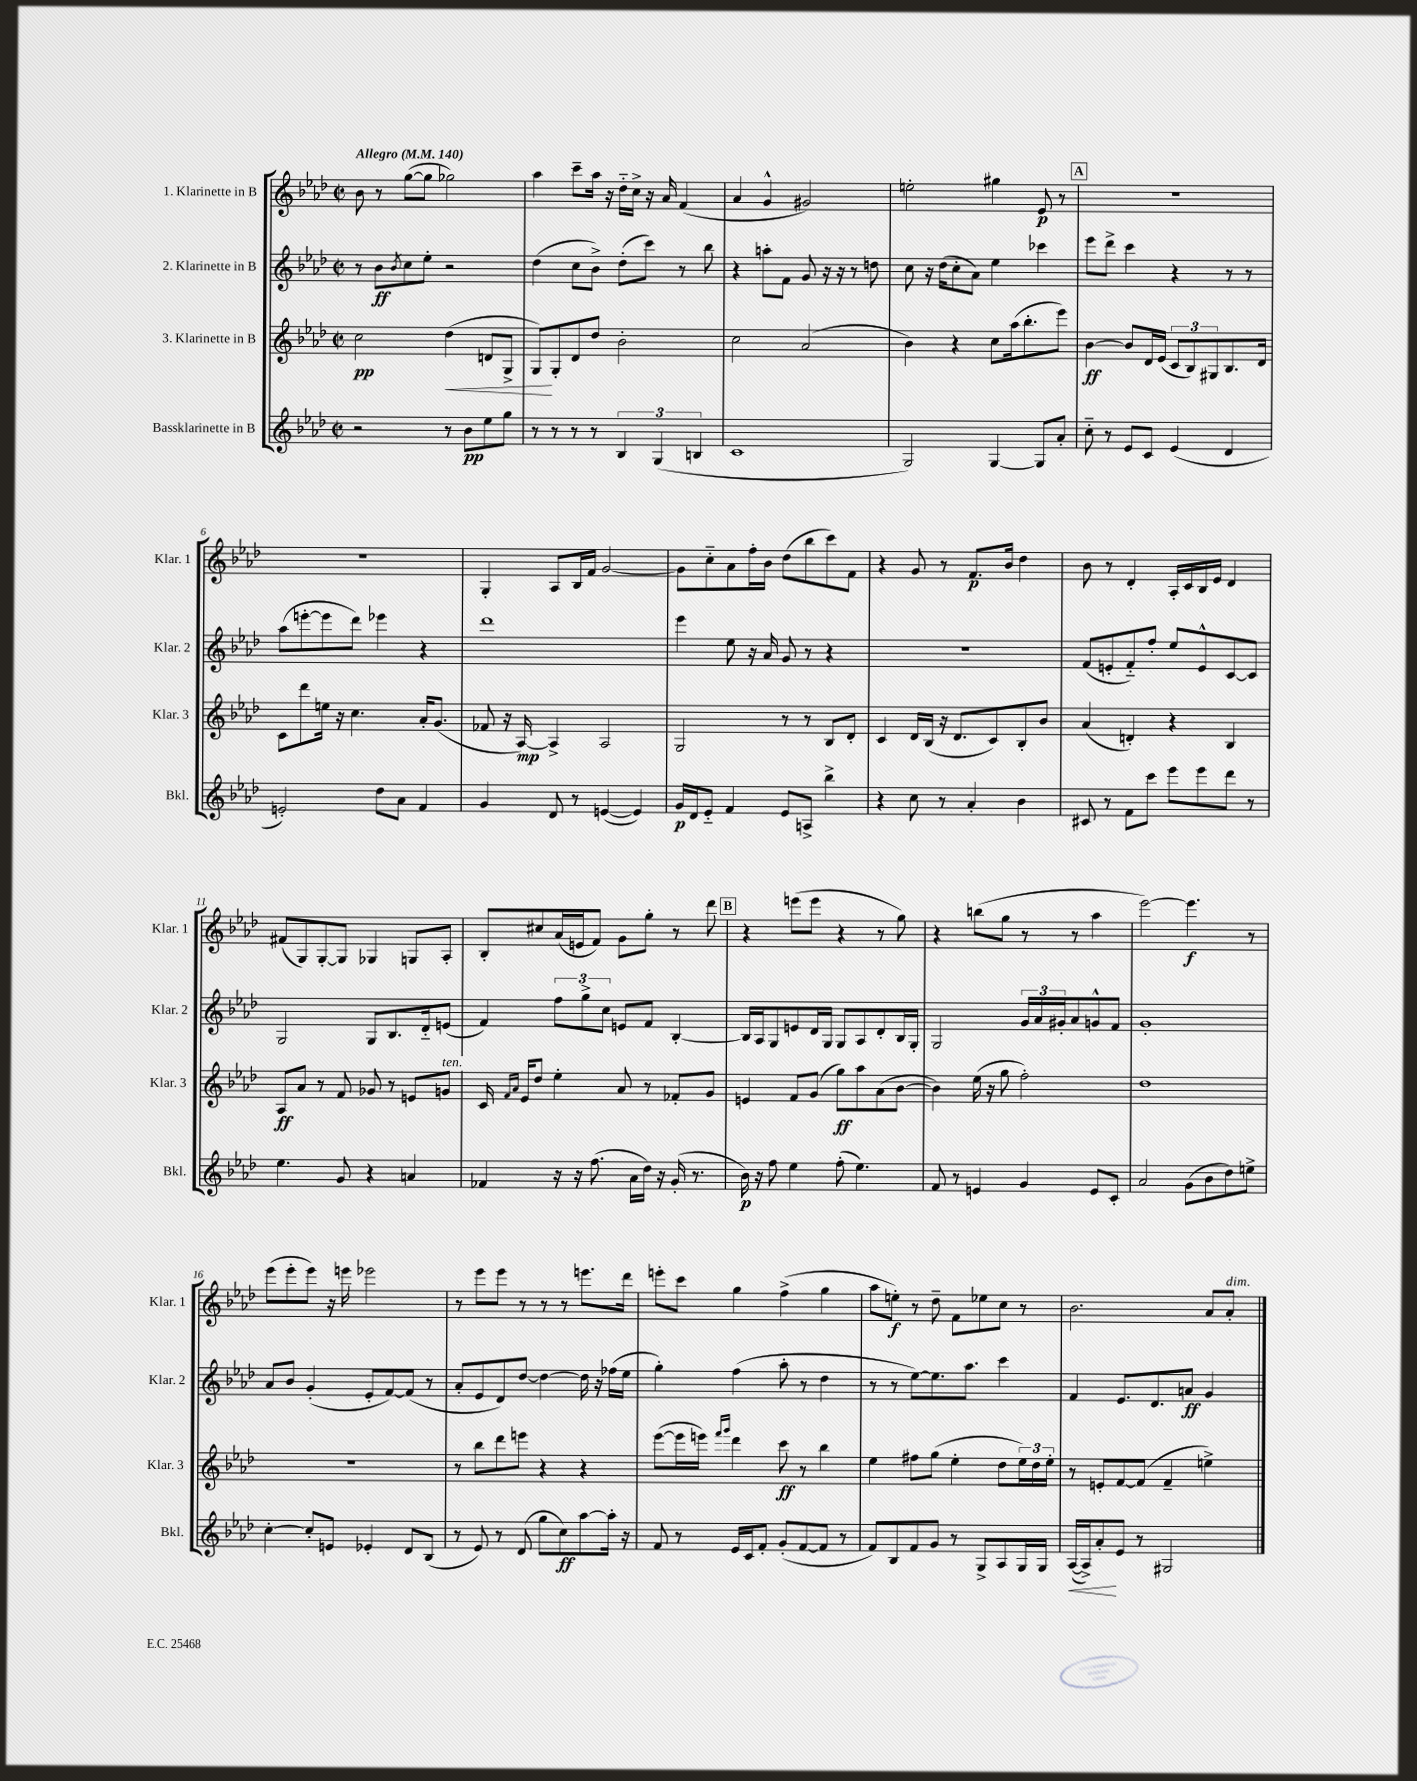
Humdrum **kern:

**kern	**dynam	**kern	**dynam	**kern	**dynam	**kern	**dynam
*part4	*part4	*part3	*part3	*part2	*part2	*part1	*part1
*staff4	*staff4	*staff3	*staff3	*staff2	*staff2	*staff1	*staff1
*I"Bassklarinette in B	*	*I"3. Klarinette in B	*	*I"2. Klarinette in B	*	*I"1. Klarinette in B	*
*I'Bkl.	*	*I'Klar. 3	*	*I'Klar. 2	*	*I'Klar. 1	*
*clefG2	*	*clefG2	*	*clefG2	*	*clefG2	*
*k[b-e-a-d-]	*	*k[b-e-a-d-]	*	*k[b-e-a-d-]	*	*k[b-e-a-d-]	*
*M2/2	*	*M2/2	*	*M2/2	*	*M2/2	*
*met(c|)	*	*met(c|)	*	*met(c|)	*	*met(c|)	*
*MM140	*	*MM140	*	*MM140	*	*MM140	*
=1	=1	=1	=1	=1	=1	=1	=1
!	!	!	!	!	!	!LO:TX:a:B:t=Allegro	!
2r	.	2cc\	pp	8r	.	8b-\	.
.	.	.	.	8b-\L	ff	8r	.
.	.	.	.	8qb-/	.	.	.
.	.	.	.	8cc\	.	([8gg\L	.
.	.	.	.	8ee-'\J	.	8gg\J]	.
!	!	!	!LO:HP:b	!	!	!	!
8r	.	(4dd-\	<	2r	.	2gg-X\)	.
8b-\L	pp	.	.	.	.	.	.
8ee-\	.	8dn/L	.	.	.	.	.
8gg\J	.	8G^/J	.	.	.	.	.
=2	=2	=2	=2	=2	=2	=2	=2
8r	.	8G/L)	.	(4dd-\	.	4aa-\	.
8r	.	8G'/	[	.	.	.	.
8r	.	8d-/	.	8cc\L	.	8ccc~\L	.
8r	.	8dd-/J	.	8b-^\J)	.	16aa-\Jk	.
.	.	.	.	.	.	16r	.
6B-/	.	2b-'\	.	(8dd-'\L	.	16dd-\LL	.
.	.	.	.	.	.	16cc^\JJ	.
.	.	.	.	8ccc\J)	.	16r	.
(6G/	.	.	.	.	.	.	.
.	.	.	.	.	.	16a-/	.
.	.	.	.	8r	.	(4f/	.
6Bn/	.	.	.	.	.	.	.
.	.	.	.	8bb-\	.	.	.
=3	=3	=3	=3	=3	=3	=3	=3
1c	.	2cc\	.	4r	.	4a-/	.
.	.	.	.	8aan'\L	.	4g^^/	.
.	.	.	.	8f\J	.	.	.
.	.	(2a-/	.	8g/	.	2g#X/)	.
.	.	.	.	16r	.	.	.
.	.	.	.	16r	.	.	.
.	.	.	.	8r	.	.	.
.	.	.	.	8ddn\	.	.	.
=4	=4	=4	=4	=4	=4	=4	=4
2G/)	.	4b-\)	.	8cc\	.	2een'\	.
.	.	.	.	16r	.	.	.
.	.	.	.	(16dd-\KL	.	.	.
.	.	4r	.	8cc'\	.	.	.
.	.	.	.	8a-\J)	.	.	.
[4G/	.	8cc\L	.	4ee-\	.	4gg#X\	.
.	.	(16aa-\k	.	.	.	.	.
.	.	8.bb-'\	.	.	.	.	.
8G/L]	.	.	.	4ccc-X\	.	8e-/	p
8a-'/J	.	8eee-\J)	.	.	.	8r	.
!!LO:REH:place=s1:t=A
=5	=5	=5	=5	=5	=5	=5	=5
8cc\	.	[4b-\	ff	8eee-\L	.	1r	.
8r	.	.	.	8ddd-^\J	.	.	.
8e-/L	.	8b-/L]	.	4ccc\	.	.	.
8c/J	.	16d-/L	.	.	.	.	.
.	.	(16e-/JJ	.	.	.	.	.
(4e-/	.	12c/L	.	4r	.	.	.
.	.	12B-/)	.	.	.	.	.
.	.	12G#X/	.	.	.	.	.
4d-/	.	8.B-/	.	8r	.	.	.
.	.	.	.	8r	.	.	.
.	.	16d-/Jk	.	.	.	.	.
!!LO:LB:g=z
=6	=6	=6	=6	=6	=6	=6	=6
2en'/)	.	8c\L	.	(8aa-\L	.	1r	.
.	.	8ddd-\	.	[8eeen'\	.	.	.
.	.	16een\Jk	.	8eee\]	.	.	.
.	.	16r	.	.	.	.	.
.	.	4.cc\	.	8ddd-\J)	.	.	.
8dd-\L	.	.	.	4eee-X\	.	.	.
8a-\J	.	.	.	.	.	.	.
4f/	.	16a-'/KL	.	4r	.	.	.
.	.	(8.g/J	.	.	.	.	.
=7	=7	=7	=7	=7	=7	=7	=7
4g/	.	8f-X/	.	1ddd-	.	4G'/	.
.	.	16r	.	.	.	.	.
.	.	[16A-/)	mp	.	.	.	.
8d-/	.	4A-^/]	.	.	.	8A-/L	.
8r	.	.	.	.	.	16B-/L	.
.	.	.	.	.	.	16f/JJ	.
([4en/	.	2A-/	.	.	.	[2g/	.
4e/])	.	.	.	.	.	.	.
=8	=8	=8	=8	=8	=8	=8	=8
16g/LL	p	2G/	.	4eee-\	.	8g\L]	.
16d-/J	.	.	.	.	.	.	.
8e-/J	.	.	.	.	.	8cc\	.
4f/	.	.	.	8ee-\	.	8a-\	.
.	.	.	.	16r	.	16ff'\L	.
.	.	.	.	16a-/	.	16b-\JJ	.
8e-/L	.	8r	.	8g/	.	(8dd-\L	.
8An^/J	.	8r	.	8r	.	8bb-\	.
4bb-^\	.	8B-/L	.	4r	.	8ccc\)	.
.	.	8d-'/J	.	.	.	8f\J	.
=9	=9	=9	=9	=9	=9	=9	=9
4r	.	4c/	.	1r	.	4r	.
8cc\	.	16d-/LL	.	.	.	8g/	.
.	.	(16B-/JJ	.	.	.	.	.
8r	.	16r	.	.	.	8r	.
.	.	8.d-/L	.	.	.	.	.
4a-'/	.	.	.	.	.	8.f/L	p
.	.	8c/)	.	.	.	.	.
.	.	.	.	.	.	16b-/Jk	.
4b-\	.	8B-'/	.	.	.	4dd-\	.
.	.	8b-/J	.	.	.	.	.
=10	=10	=10	=10	=10	=10	=10	=10
8c#X/	.	(4a-/	.	(8f/L	.	8b-\	.
8r	.	.	.	8en'/	.	8r	.
8f\L	.	4dn'/)	.	8f/)	.	4d-'/	.
8ccc\J	.	.	.	8ff'/J	.	.	.
8eee-\L	.	4r	.	8ee-/L	.	16A-'/LL	.
.	.	.	.	.	.	16c/	.
8eee-\	.	.	.	8e^^/	.	16B-/	.
.	.	.	.	.	.	16e-/JJ	.
8ddd-\J	.	4B-/	.	[8c/	.	4d-/	.
8r	.	.	.	8c/J]	.	.	.
!!LO:LB:g=z
=11	=11	=11	=11	=11	=11	=11	=11
4.ee-\	.	8A-/L	ff	2G/	.	(8f#X/L	.
.	.	8a-/J	.	.	.	8G/)	.
.	.	8r	.	.	.	[8G'/	.
8g/	.	8f/	.	.	.	8G/J]	.
4r	.	8g-X/	.	8G/L	.	4G-X/	.
.	.	8r	.	8.B-/	.	.	.
4an/	.	8en/L	.	.	.	8Gn/L	.
.	.	.	.	16d-/k	.	.	.
!	!	!LO:TX:a:i:t=ten.	!	!	!	!	!
.	.	8gn/J	.	(8en/J	.	8A-'/J	.
=12	=12	=12	=12	=12	=12	=12	=12
4f-X/	.	16c/	.	4f/)	.	8B-'/L	.
.	.	16qqf/LL	.	.	.	.	.
.	.	16qqa-/JJ	.	.	.	.	.
.	.	16e-/KL	.	.	.	.	.
.	.	8dd-/J	.	.	.	8cc#X/	.
16r	.	4ee-'\	.	12ff\L	.	(16a-/L	.
16r	.	.	.	.	.	16en/J	.
.	.	.	.	12gg^\	.	.	.
(8.ff\	.	.	.	.	.	8f/J)	.
.	.	.	.	12cc\J	.	.	.
.	.	8a-/	.	8en/L	.	8g\L	.
16a-\LL	.	.	.	.	.	.	.
16dd-\JJ)	.	8r	.	8f/J	.	8gg'\J	.
16r	.	.	.	.	.	.	.
(16g'/	.	8f-X'/L	.	[4B-'/	.	8r	.
8.r	.	.	.	.	.	.	.
.	.	8g/J	.	.	.	8ddd-\	.
!!LO:REH:place=s1:t=B
=13	=13	=13	=13	=13	=13	=13	=13
16b-\)	p	4en/	.	16B-/LL]	.	4r	.
16r	.	.	.	16A-/J	.	.	.
8ff\	.	.	.	8G/	.	.	.
4ee-\	.	8f/L	.	8en/	.	(8eeen\L	.
.	.	(8g/J	.	16d-/L	.	8eee\J	.
.	.	.	.	16G/JJ	.	.	.
(8ff'\	.	8gg\L)	ff	8G/L	.	4r	.
4.ee-\)	.	8aa-\	.	8A-/	.	.	.
.	.	(8a-\	.	8d-'/	.	8r	.
.	.	[8b-\J	.	16B-/L	.	8gg\)	.
.	.	.	.	16G'/JJ	.	.	.
=14	=14	=14	=14	=14	=14	=14	=14
8f/	.	4b-\])	.	2G/	.	4r	.
8r	.	.	.	.	.	.	.
4en/	.	(16ee-\	.	.	.	(8bbn\L	.
.	.	16r	.	.	.	.	.
.	.	8gg\	.	.	.	8gg\J	.
4g/	.	2ff'\)	.	24g/LL	.	8r	.
.	.	.	.	24a-/	.	.	.
.	.	.	.	24g#X'/J	.	.	.
.	.	.	.	8a-/	.	8r	.
8e/L	.	.	.	8gn^^/	.	4aa-\	.
8c'/J	.	.	.	8f/J	.	.	.
=15	=15	=15	=15	=15	=15	=15	=15
2a-/	.	1dd-	.	1g'	.	[2eee-\)	.
(8g\L	.	.	.	.	.	4.eee-\]	f
8b-\	.	.	.	.	.	.	.
8dd-\)	.	.	.	.	.	.	.
8een^\J	.	.	.	.	.	8r	.
!!LO:LB:g=z
=16	=16	=16	=16	=16	=16	=16	=16
[4cc'\	.	1r	.	8a-/L	.	(8eee-\L	.
.	.	.	.	8b-/J	.	8eee-'\	.
8cc'/L]	.	.	.	(4g'/	.	8eee-\J)	.
8en/J	.	.	.	.	.	16r	.
.	.	.	.	.	.	16eeen\	.
4e-X'/	.	.	.	8e-'/L	.	2eee-X\	.
.	.	.	.	[8f/)	.	.	.
8d-/L	.	.	.	(8f/J]	.	.	.
(8B-/J	.	.	.	8r	.	.	.
=17	=17	=17	=17	=17	=17	=17	=17
8r	.	8r	.	8a-'/L	.	8r	.
8e-/)	.	8bb-\L	.	8e-/	.	8eee-\L	.
8r	.	8ddd-\	.	8d-/)	.	8eee-\J	.
(8d-/	.	8eeen\J	.	[8dd-/J	.	8r	.
8gg\L	.	4r	.	4dd-\_	.	8r	.
8cc\)	ff	.	.	.	.	8r	.
[8aa-\	.	4r	.	16dd-\]	.	8.eeen\L	.
.	.	.	.	16r	.	.	.
16aa-'\Jk]	.	.	.	(16ff-X\LL	.	.	.
16r	.	.	.	16ee-\JJ	.	16ddd-\Jk	.
=18	=18	=18	=18	=18	=18	=18	=18
8f/	.	([8eee-\L	.	4gg'\)	.	8eeen'\L	.
8r	.	16eee-\L]	.	.	.	8ccc\J	.
.	.	16eeen\JJ)	.	.	.	.	.
.	.	16qqfff/LL	.	.	.	.	.
.	.	16qqggg/JJ	.	.	.	.	.
16e-/LL	.	4ddd-\	.	(4ff\	.	4gg\	.
16c/J	.	.	.	.	.	.	.
8f'/J	.	.	.	.	.	.	.
(8g'/L	.	8ccc\	ff	8aa-'\	.	(4ff^\	.
[8f/	.	8r	.	8r	.	.	.
8f/J]	.	4bb-\	.	4dd-\	.	4gg\	.
8r	.	.	.	.	.	.	.
=19	=19	=19	=19	=19	=19	=19	=19
8f/L)	.	4ee-\	.	8r	.	8aa-\L	.
8B-/	.	.	.	8r	.	8een'\J)	f
8f/	.	8ff#X\L	.	[8ee-\L)	.	8r	.
8g/J	.	(8gg\J	.	8.ee-\]	.	8dd-~\	.
8r	.	4ee-'\	.	.	.	8f\L	.
.	.	.	.	8.aa-\J	.	.	.
8G^/L	.	.	.	.	.	8ee-X\	.
8A-/	.	8dd-\L	.	4ccc\	.	8cc\J	.
16G/L	.	24ee-\L)	.	.	.	8r	.
.	.	24dd-\	.	.	.	.	.
16G/JJ	.	.	.	.	.	.	.
.	.	24ee-'\JJ	.	.	.	.	.
=20	=20	=20	=20	=20	=20	=20	=20
!	!LO:HP:b	!	!	!	!	!	!
([16A-/LL	<	8r	.	4f/	.	2.b-\	.
16A-^/J])	.	.	.	.	.	.	.
8a-'/	.	8en'/L	.	.	.	.	.
8e-/J	[	[8f/	.	8.e-/L	.	.	.
8r	.	(8f/J]	.	.	.	.	.
.	.	.	.	8.d-/	.	.	.
2G#X/	.	4f~/	.	.	.	.	.
.	.	.	.	8an/J	ff	.	.
.	.	4een^\)	.	4g/	.	8a-/L	.
!	!	!	!	!	!	!LO:TX:a:i:t=dim.	!
.	.	.	.	.	.	8a-'/J	.
==	==	==	==	==	==	==	==
*-	*-	*-	*-	*-	*-	*-	*-
